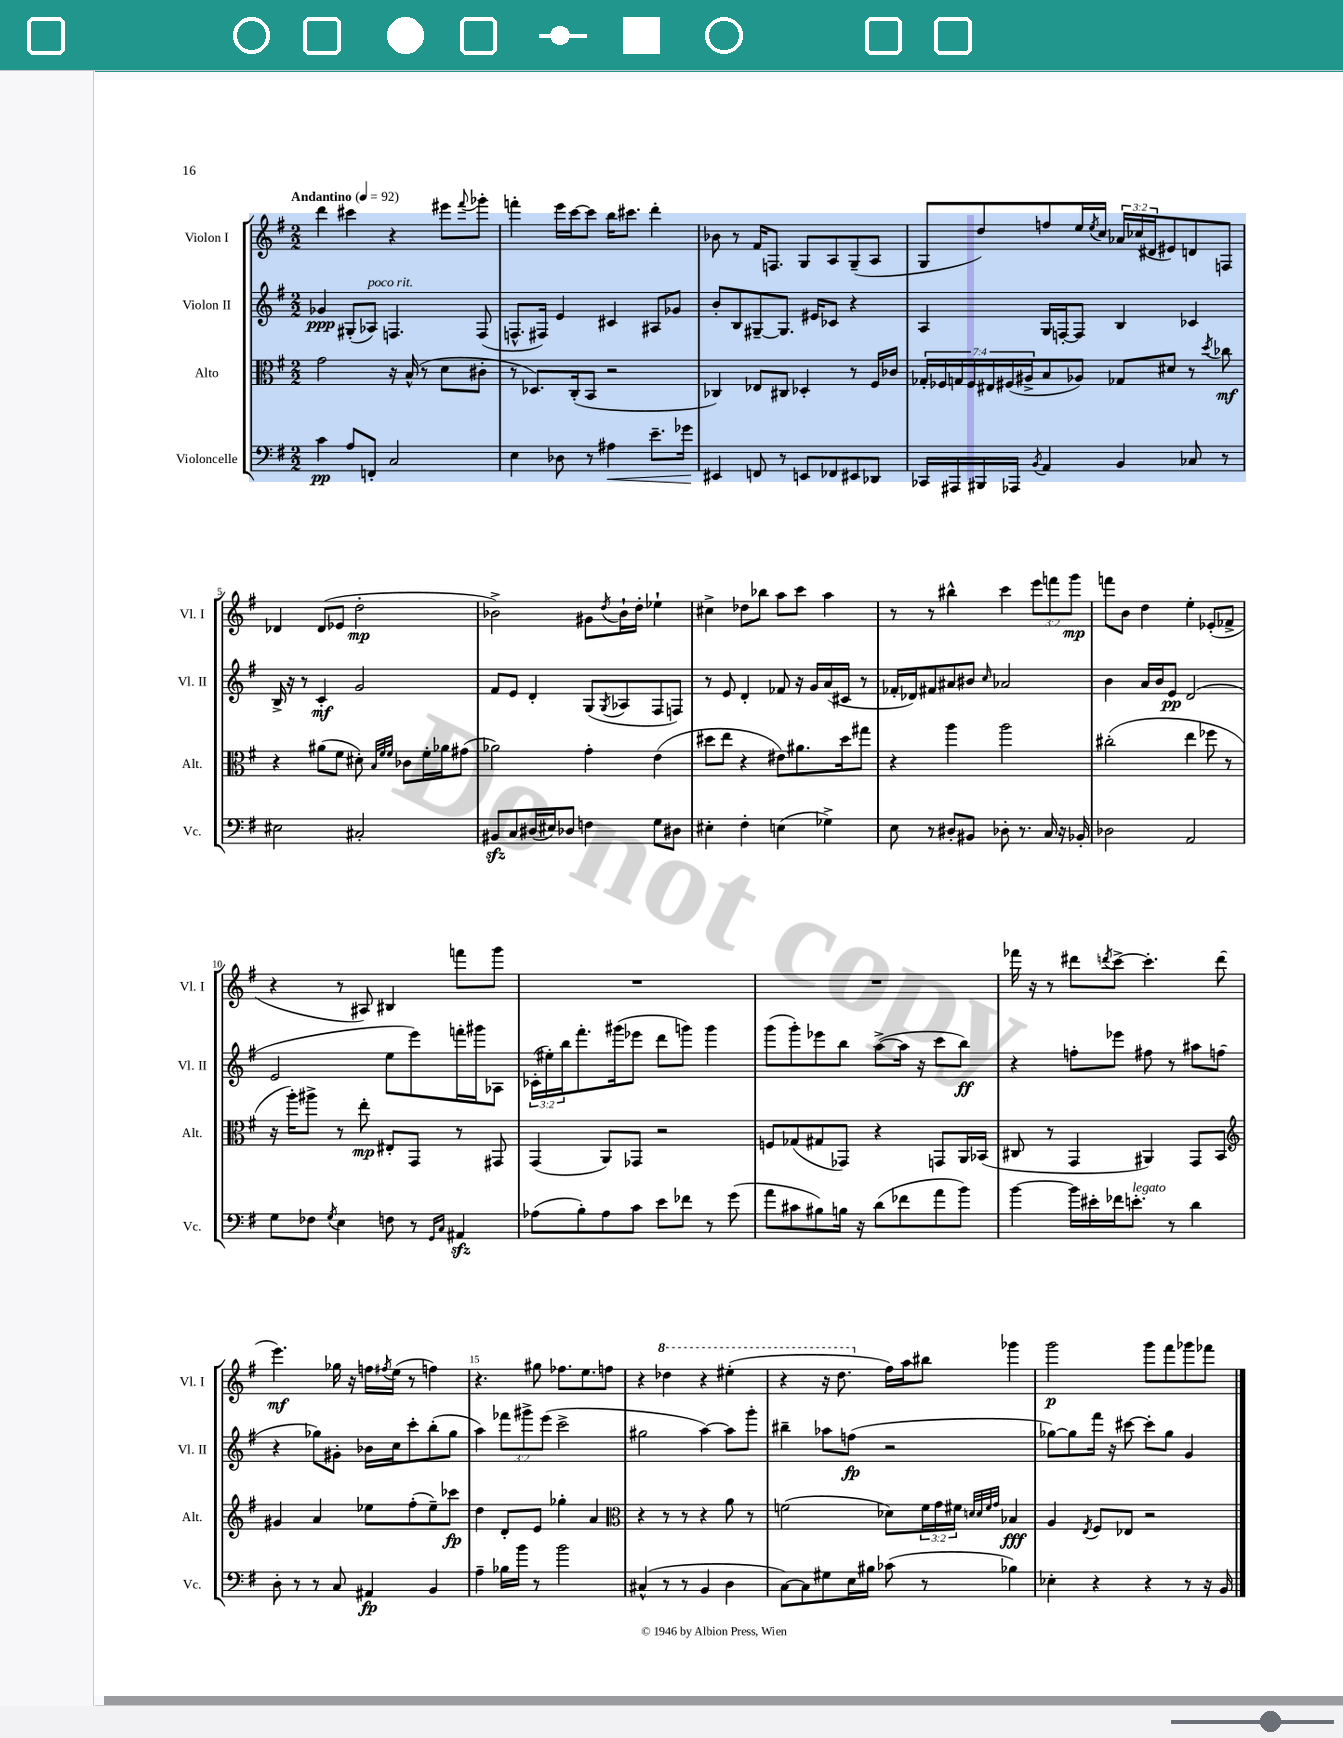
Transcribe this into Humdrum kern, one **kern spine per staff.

**kern	**kern	**kern	**kern
*staff4	*staff3	*staff2	*staff1
*clefF4	*clefC3	*clefG2	*clefG2
*k[f#]	*k[f#]	*k[f#]	*k[f#]
*M2/2	*M2/2	*M2/2	*M2/2
*MM92	*MM92	*MM92	*MM92
4c	2g	4g-	4ddd
8A	.	(8G#'	4ccc#
8FF'	.	8A-)	.
2C	16r	4.F	4r
.	(16B^^	.	.
.	8r	.	.
.	8d	.	8eee#
.	.	.	8qqfff#
.	8c#'	(8F	8ggg-'
=	=	=	=
4E	8r	8.F^^	4fff'
.	8.D-)	.	.
.	.	16F#)	.
8D-	.	4e	16eee
.	(16C'	.	[16ccc
8r	8BB	.	8ccc]
4A#	2r	4c#	16bb
.	.	.	8.ccc#
8.e~	.	8A#	4ddd'
.	.	8g-	.
16g-	.	.	.
=	=	=	=
4EE#	4C-)	8b'	8b-
.	.	8B	8r
8FF	8E-	[8G#~	16f#
.	.	.	8.F
8r	8C#	8.G#]	.
8EE	4D-'	.	8G
.	.	16e#	.
8FF-	.	8c-	8A
8EE#	8r	4r	(8G~
8DD-	16F#	.	8A
.	16c-	.	.
=	=	=	=
16CC-	28G-'	4A	8G
.	28F-	.	.
16AAA#	.	.	.
.	28G	.	.
.	28F-	.	.
16BBB#	.	.	8dd)
.	28E#	.	.
.	(28F#	.	.
16AAA-	.	.	.
.	28A#^	.	.
8qBB	.	.	.
4AA	8B	16G	8ff
.	.	[16F'	.
.	8A-)	8F]	16ee
.	.	.	8qee
.	.	.	16cc
4BB	8G-	4B	24a-
.	.	.	(24cc-
.	.	.	24d#
.	8d#	.	8e#)
8C-	8r	4c-	8d
.	8qdd	.	.
8r	8cc-	.	8F
=	=	=	=
2E#	4r	16B^	4d-
.	.	16r	.
.	.	8r	.
.	(8a#	4c'	(8d-
.	8f#	.	8e-
2C#'	8d#')	2g	2dd'
.	32qqB	.	.
.	32qqf#	.	.
.	32qqf#	.	.
.	8c-	.	.
.	16f#'	.	.
.	16a-	.	.
.	(8g#	.	.
=	=	=	=
8BB#	2a-)	8f#	2b-^)
8C	.	8e	.
(16D#	.	4d'	.
16E#)	.	.	.
8D-	.	.	.
4F	4g'	(8G	8g#
.	.	8qG	8qdd
.	.	8A-	16b-`
.	.	.	16dd'
8G	(4e	8F#	4ee-`
8D#	.	8F)	.
=	=	=	=
4E#'	8dd#	8r	4cc#^
.	8ee	8e	.
4F#'	4r	4d'	8dd-
.	.	.	8bb-
(4E	8e#)	8f-	8aa
.	8.a#	16r	8ccc
.	.	16g	.
4G-^)	.	(16a	4aa
.	16dd#	16c#	.
.	8gg#	8r	.
=	=	=	=
8E	4r	16f-'	8r
.	.	16d-)	.
8r	.	8f#	8r
8D#'	4aa	8a#	4bb#^^
8BB#	.	8b#	.
.	.	16qqcc	.
8D-'	2aa	2a-	4ccc
8.r	.	.	.
.	.	.	12eee
16C	.	.	.
.	.	.	12fff
16r	.	.	.
.	.	.	12ggg
16BB-'	.	.	.
=	=	=	=
2D-	(2cc#'	4b	8fff
.	.	.	8b
.	.	16a	4dd
.	.	16b	.
.	.	8e	.
2AA	4ee	(2d	4ee'
.	8ff-	.	(8e-'
.	8r	.	8f-^
=	=	=	=
8G	16r	2e	4r
.	16aa')	.	.
8F-	8aa#^	.	.
8qG	.	.	.
4E	8r	.	8r
.	8ee'	.	8A#)
8F	8E#'	8ee	4B#
8r	8GG	8eee)	.
16qqGG	.	.	.
16qqC	.	.	.
4AA#	8r	16fff'	8fff
.	.	16ggg#	.
.	8GG#	8A-	8ggg
=	=	=	=
(8A-	(4GG	(24c-'	1r
.	.	24ee#')	.
.	.	24bb	.
8B')	.	8.fff#'	.
8A-	8AA)	.	.
.	.	(16ggg#	.
8c	8GG-	8eee-	.
8e	2r	8ddd	.
8f-	.	8ggg)	.
8r	.	4ggg	.
(8g	.	.	.
=	=	=	=
8a	8F	(8ggg	1r
8c#	(8G-	8ggg')	.
8B#)	8G#	8eee-	.
16B	8GG-)	8bb	.
16r	.	.	.
(8d	4r	([8aa^	.
8f-	.	16aa]	.
.	.	16r	.
8a	8GG	8ccc	.
8b)	16AA	8bb)	.
.	(16BB-	.	.
=	=	=	=
[4b	8C#	4r	16fff-
.	.	.	16r
.	8r	.	8r
16b]	4GG	8ff'	8ddd#
16e#'	.	.	.
.	.	.	8qddd
16f-	.	8eee-	[8ccc^
8.e'	.	.	.
.	4AA#)	8ff#	4.ccc']
8r	.	8r	.
4d	8GG	8aa#	.
.	8BB	(8ff	(8ddd
=	=	=	=
*	*clefG2	*	*
8D'	4g#	4r	4.eee)
8r	.	.	.
8r	4a	8gg-)	.
8C	.	8g#'	16gg-
.	.	.	16r
4AA#	8ee-	16b-	16ff
.	.	.	8qff#
.	.	16cc	(16ee
.	(8ff#'	8ccc'	8r
4BB	8ee-~)	(8bb'	4ff)
.	8ccc-	8gg-	.
=	=	=	=
4A~	4dd	4aa)	4.r
16B-	8d'	12fff-	.
16b	.	.	.
.	.	12ggg#^	.
8r	8e	.	8gg#
.	.	(12eee	.
2b	4gg-'	2ccc^	8.ff-
.	.	.	8.ee
.	4a	.	.
.	.	.	8ff
=	=	=	=
*	*clefC3	*	*
(4C#^^	4r	2gg#	4r
8r	8r	.	4ddd-
8r	8r	.	.
4BB	4r	[4aa)	4r
4D	8a	8aa]	(4eee#'
.	8r	8ggg'	.
=	=	=	=
[8C)	(2f	4bb#~	4r
8C]	.	.	.
8G#	.	8aa-	16r
.	.	.	8.ddd
16E	.	(8ff	.
16B#	.	.	.
(8c-	8d-)	2r	16ff#)
.	.	.	16aa
8r	24f	.	8bb#
.	24g	.	.
.	24f#	.	.
.	32qqd	.	.
.	32qqd	.	.
.	32qqf#	.	.
.	32qqg	.	.
4B-)	4B-	.	4ggg-
=	=	=	=
4E-'	4A	[8gg-)	2ggg
.	.	8gg-]	.
.	8qE	.	.
4r	8F#	16fff#	.
.	.	16r	.
.	8E-	[8ccc#	.
4r	2r	8ccc#']	8ggg
.	.	8gg-	8fff#
8r	.	4g	8ggg-
16r	.	.	8fff-
16BB	.	.	.
==	==	==	==
*-	*-	*-	*-
